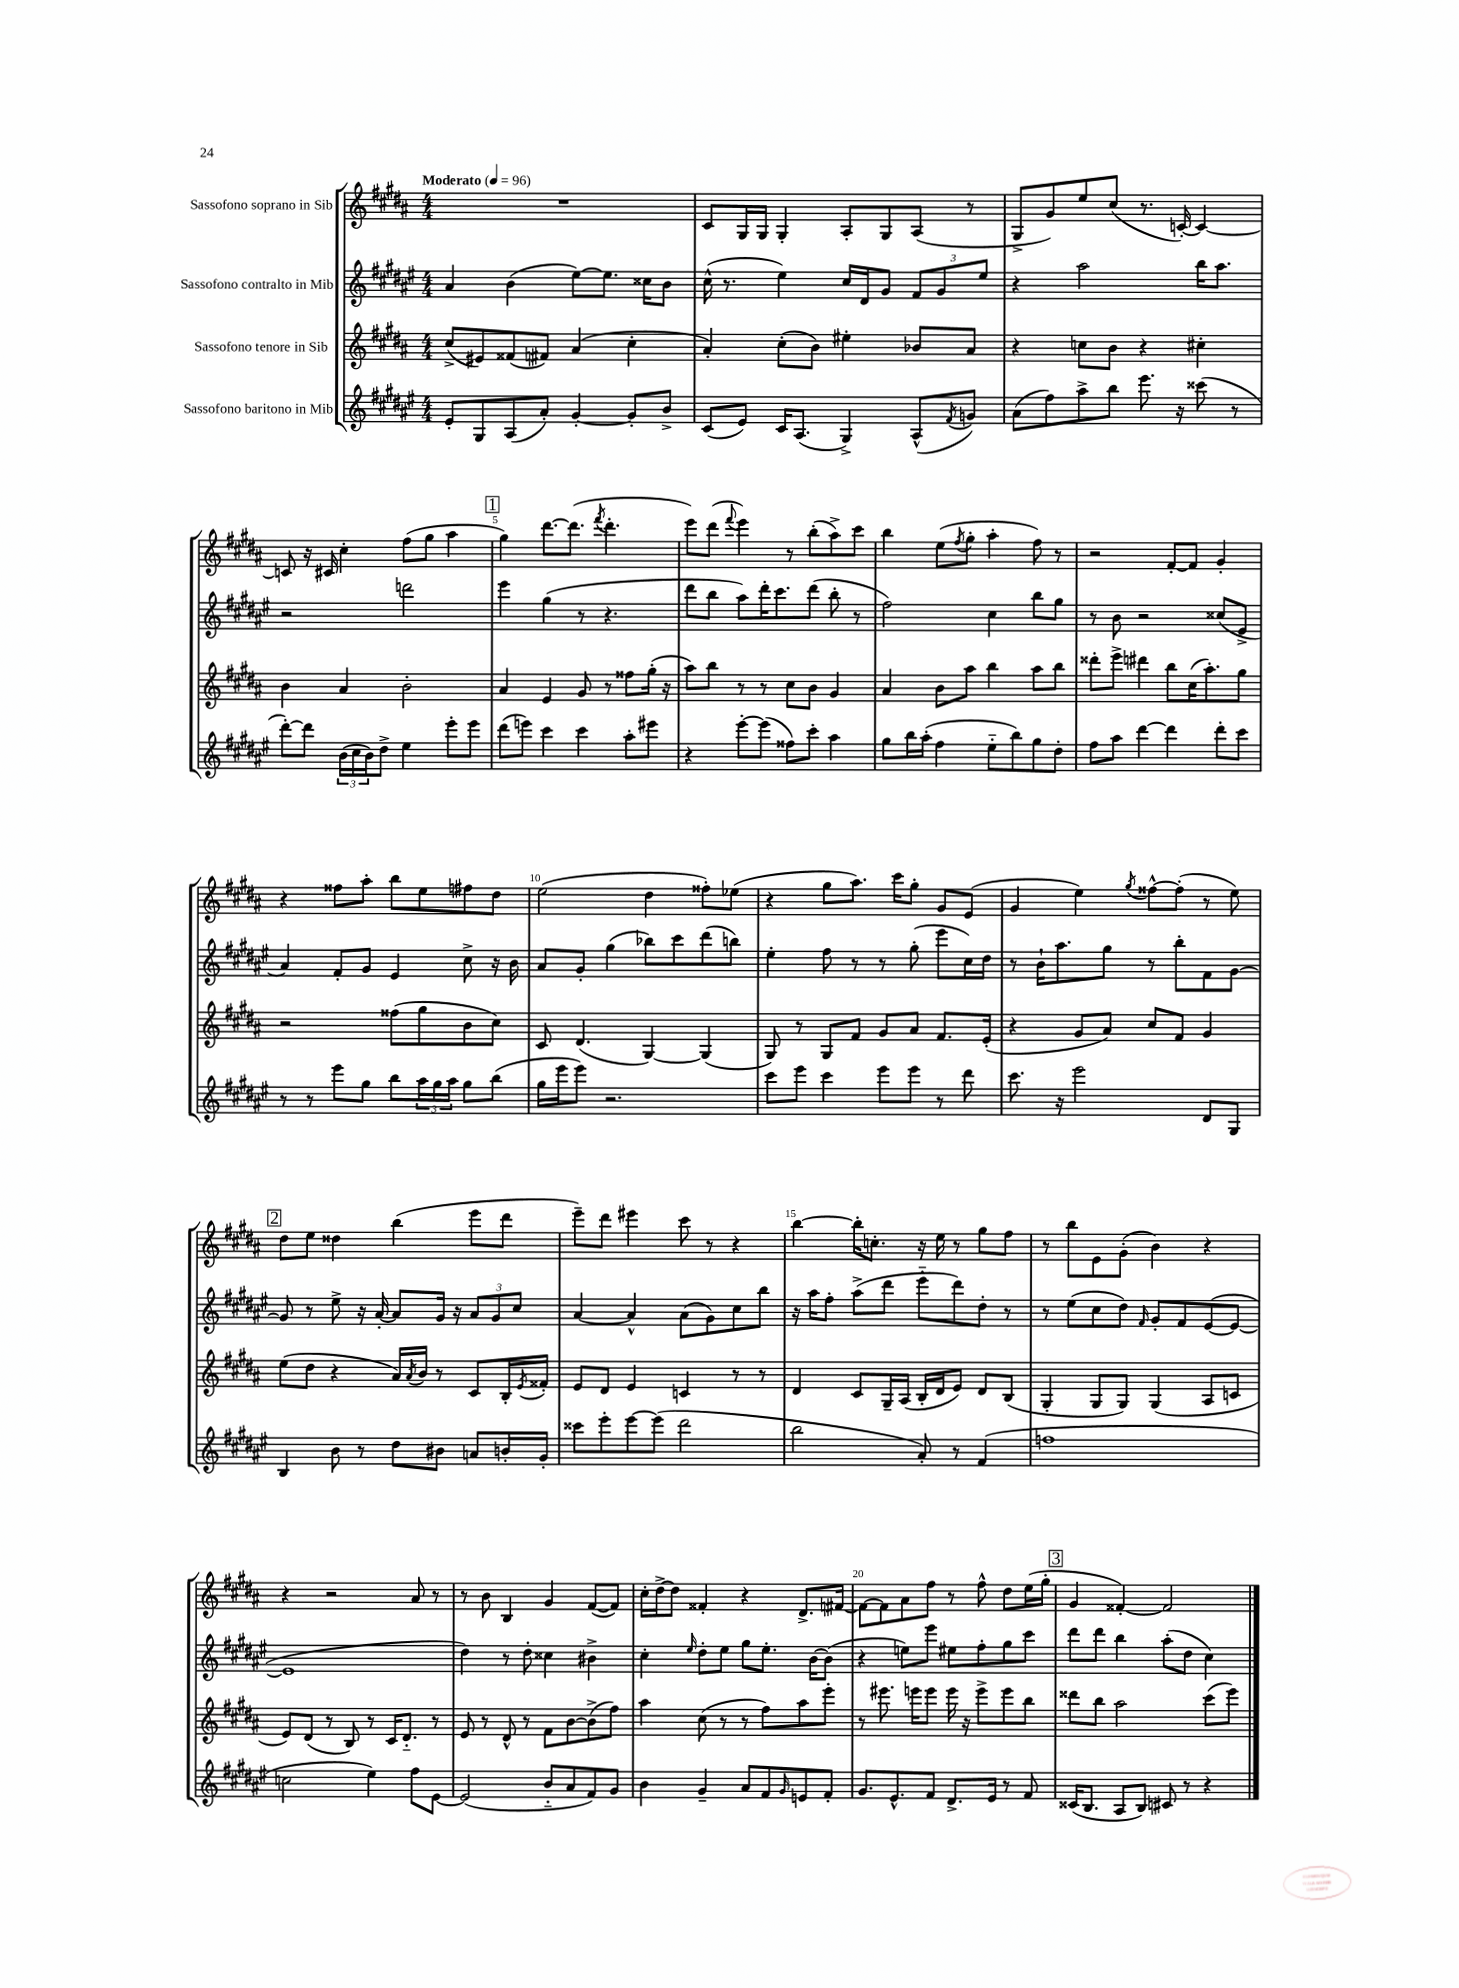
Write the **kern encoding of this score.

**kern	**kern	**kern	**kern
*staff4	*staff3	*staff2	*staff1
*clefG2	*clefG2	*clefG2	*clefG2
*k[f#c#g#d#a#e#]	*k[f#c#g#d#a#]	*k[f#c#g#d#a#e#]	*k[f#c#g#d#a#]
*M4/4	*M4/4	*M4/4	*M4/4
*MM96	*MM96	*MM96	*MM96
8e#'	(8cc#^	4a#	1r
8G#	8e#)	.	.
(8A#	(8f##	(4b	.
8a#')	8f#)	.	.
[4g#'	(4a#	[8ee#)	.
.	.	8.ee#]	.
8g#']	4cc#'	.	.
.	.	16cc##	.
8b^	.	8b	.
=	=	=	=
(8c#	4a#')	(16cc#^^	8c#
.	.	8.r	.
8e#)	.	.	16G#
.	.	.	16G#
16c#	(8cc#'	4ee#)	4G#'
(8.A#	.	.	.
.	8b)	.	.
4G#^)	4ee#'	16cc#	8A#'
.	.	16d#	.
.	.	8g#	8G#
(8A#^^	8b-	12f#	(8A#
.	.	12g#	.
8qf#	.	.	.
8g)	8a#	.	8r
.	.	12ee#	.
=	=	=	=
(8a#	4r	4r	8G#^
8ff#)	.	.	8g#)
8aa#^	8cc	2aa#	8ee
8bb	8b	.	(8cc#
8.eee#	4r	.	8.r
16r	.	.	[16c')
(8ccc##	4cc#'	16bb	4c_
.	.	8.aa#	.
8r	.	.	.
=	=	=	=
[8ddd#')	4b	2r	8c]
8ddd#]	.	.	16r
.	.	.	16c#
(24b	4a#	.	4cc#'
24cc#	.	.	.
24b)	.	.	.
8dd#^	.	.	.
4ee#	2b'	2ddd	(8ff#
.	.	.	8gg#
8eee#'	.	.	4aa#
8eee#	.	.	.
=	=	=	=
(8ddd#	4a#	4eee#	4gg#)
8eee)	.	.	.
4ccc#	4e	(4gg#	[8.ddd#
.	.	.	(8.ddd#]
4ccc#	8g#	8r	.
.	.	.	8qfff#
.	8r	4.r	4.ddd#'
8aa#'	8ff##	.	.
8eee#	(16gg#'	.	.
.	16r	.	.
=	=	=	=
4r	8aa#)	8ddd#	8eee)
.	8bb	8bb	(8ddd#
.	.	.	8qqfff#
[8eee#'	8r	8aa#)	4eee)
(8eee#]	8r	16ddd#'	.
.	.	8.ccc#	.
8ff##)	8cc#	.	8r
8ccc#'	8b	(8ddd#	(8bb'
4aa#	4g#	8bb'	8aa#^)
.	.	8r	8ccc#
=	=	=	=
8gg#	4a#	2ff#)	4bb
16bb	.	.	.
(16aa#'	.	.	.
4ff#	8b	.	(8ee
.	.	.	8qff#
.	8aa#	.	8gg#'
8ee#'~	4bb	4cc#	4aa#'
8bb)	.	.	.
8gg#	8aa#	8bb	8ff#)
8dd#'	8bb	8gg#	8r
=	=	=	=
8ff#	8ddd##'	8r	2r
8aa#	8eee^	8b	.
[4ddd#	4ddd#	2r	.
4ddd#]	8bb	.	[8f#'
.	(16cc#	.	8f#]
.	8.aa#')	.	.
8ddd#'	.	(8cc##	4g#'
8ccc#	8gg#	8e#^	.
=	=	=	=
8r	2r	4a#)	4r
8r	.	.	.
8eee#	.	8f#'	8ff##
8gg#	.	8g#	8aa#'
8bb	(8ff##	4e#	8bb
24aa#	8gg#	.	8ee
24gg#	.	.	.
24aa#	.	.	.
8gg#	8b	8cc#^	8ff#
(8bb	8cc#)	16r	8dd#
.	.	16b	.
=	=	=	=
16gg#	8c#	8a#	(2ee
16eee#	.	.	.
8eee#)	(4.d#	8g#'	.
2.r	.	(4gg#	.
.	[4G#)	8bb-)	4dd#
.	.	8ccc#	.
.	(4G#]	(8ddd#	8ff##')
.	.	8bb)	(8ee-
=	=	=	=
8ccc#	8G#)	4ee#'	4r
8eee#	8r	.	.
4ccc#	8G#	8ff#	8gg#
.	8f#	8r	8.aa#)
8eee#	8g#	8r	.
.	.	.	16ccc#
8eee#	8a#	(8gg#'	8gg#'
8r	8.f#	8eee#	8g#
8ddd#	.	16cc#)	(8e
.	(16e'	16dd#	.
=	=	=	=
8.ccc#	4r	8r	4g#
.	.	16b`	.
16r	.	8.aa#	.
2eee#	8g#	.	4ee)
.	8a#)	8gg#	.
.	.	.	8qgg#
.	8cc#	8r	[8ff##^^
.	8f#	8bb'	(8ff##']
8d#	4g#	8f#	8r
8G#	.	[8g#	8ee)
=	=	=	=
4B	(8ee	8g#]	8dd#
.	8dd#	8r	8ee
8b	4r	8ee#^	4dd##
8r	.	16r	.
.	.	[16a#'	.
8dd#	16a#)	8a#]	(4bb
.	8qa#	.	.
.	16b	.	.
8b#	8r	16g#	.
.	.	16r	.
8a	8c#	12a#	8eee
.	.	12g#	.
16b'	16B'	.	8ddd#
.	.	12cc#	.
.	8qe	.	.
16g#'	16f##'	.	.
=	=	=	=
8ccc##	8e	[4a#	8eee~)
8eee#'	8d#	.	8ddd#
[8eee#	4e	4a#^^]	4eee#
(8eee#]	.	.	.
2ddd#	4c	(8a#	8ccc#
.	.	8g#)	8r
.	8r	8cc#	4r
.	8r	8bb	.
=	=	=	=
2bb	4d#	16r	[4bb
.	.	16aa#	.
.	.	8ff#'	.
.	8c#	(8aa#^	16bb']
.	.	.	8.cc'
.	16G#~	8ddd#	.
.	(16A#	.	.
8a#')	16B'	8eee#'~	16r
.	16d#	.	16ee
8r	8e)	8ddd#)	8r
(4f#	8d#	8dd#'	8gg#
.	(8B	8r	8ff#
=	=	=	=
1ff	4G#'	8r	8r
.	.	(8ee#	8bb
.	8G#	8cc#	8e
.	8G#)	8dd#)	(8g#'
.	.	16qqf#	.
.	(4G#	8g#'	4b)
.	.	8f#	.
.	8A#	([8e#	4r
.	8c	8e#_	.
=	=	=	=
2cc	8e)	1e#]	4r
.	(8d#	.	.
.	8r	.	2r
.	8B)	.	.
4ee#)	8r	.	.
.	16c#	.	.
.	8.d#'~	.	.
8ff#	.	.	8a#
[8e#	8r	.	8r
=	=	=	=
(2e#]	8e	4dd#)	8r
.	8r	.	8b
.	8d#^^	8r	4B
.	8r	8dd#'	.
8b'~	8f#	4cc##	4g#
8a#	[8b	.	.
8f#)	(8b^]	4b#^	([8f#
8g#	8ff#)	.	8f#])
=	=	=	=
4b	4aa#	4cc#'	16cc#'
.	.	.	[16dd#^
.	.	.	8dd#]
.	.	16qqee#	.
4g#~	(8cc#	8dd#'	4f##'
.	8r	8ee#	.
8a#	8r	8gg#	4r
8f#	8ff#)	8.ee#'	.
16qqg#	.	.	.
8e	8aa#	.	8.d#^
.	.	[16b	.
8f#'	8eee'	(8b]	.
.	.	.	[16f#
=	=	=	=
8.g#	8r	4r	8f#_
.	8.eee#	.	8f#]
8.e#^^	.	.	.
.	.	8ee)	8a#
.	16eee	.	.
8f#	8eee	8eee#	8ff#
8.d#^	16eee	8ee#	8r
.	16r	.	.
.	8eee^	8ff#'	8ff#^^
16e#	.	.	.
8r	8eee	8gg#	8dd#
8f#	8bb	8ccc#	(16ee
.	.	.	16gg#'
=	=	=	=
(16c##	8ddd##	8ddd#	4g#
8.B	.	.	.
.	8bb	8ddd#	.
8A#	2aa#	4bb	[4f##')
8B)	.	.	.
8c#	.	(8aa#'	2f##]
8r	.	8dd#	.
4r	(8ccc#	4cc#)	.
.	8eee)	.	.
==	==	==	==
*-	*-	*-	*-
